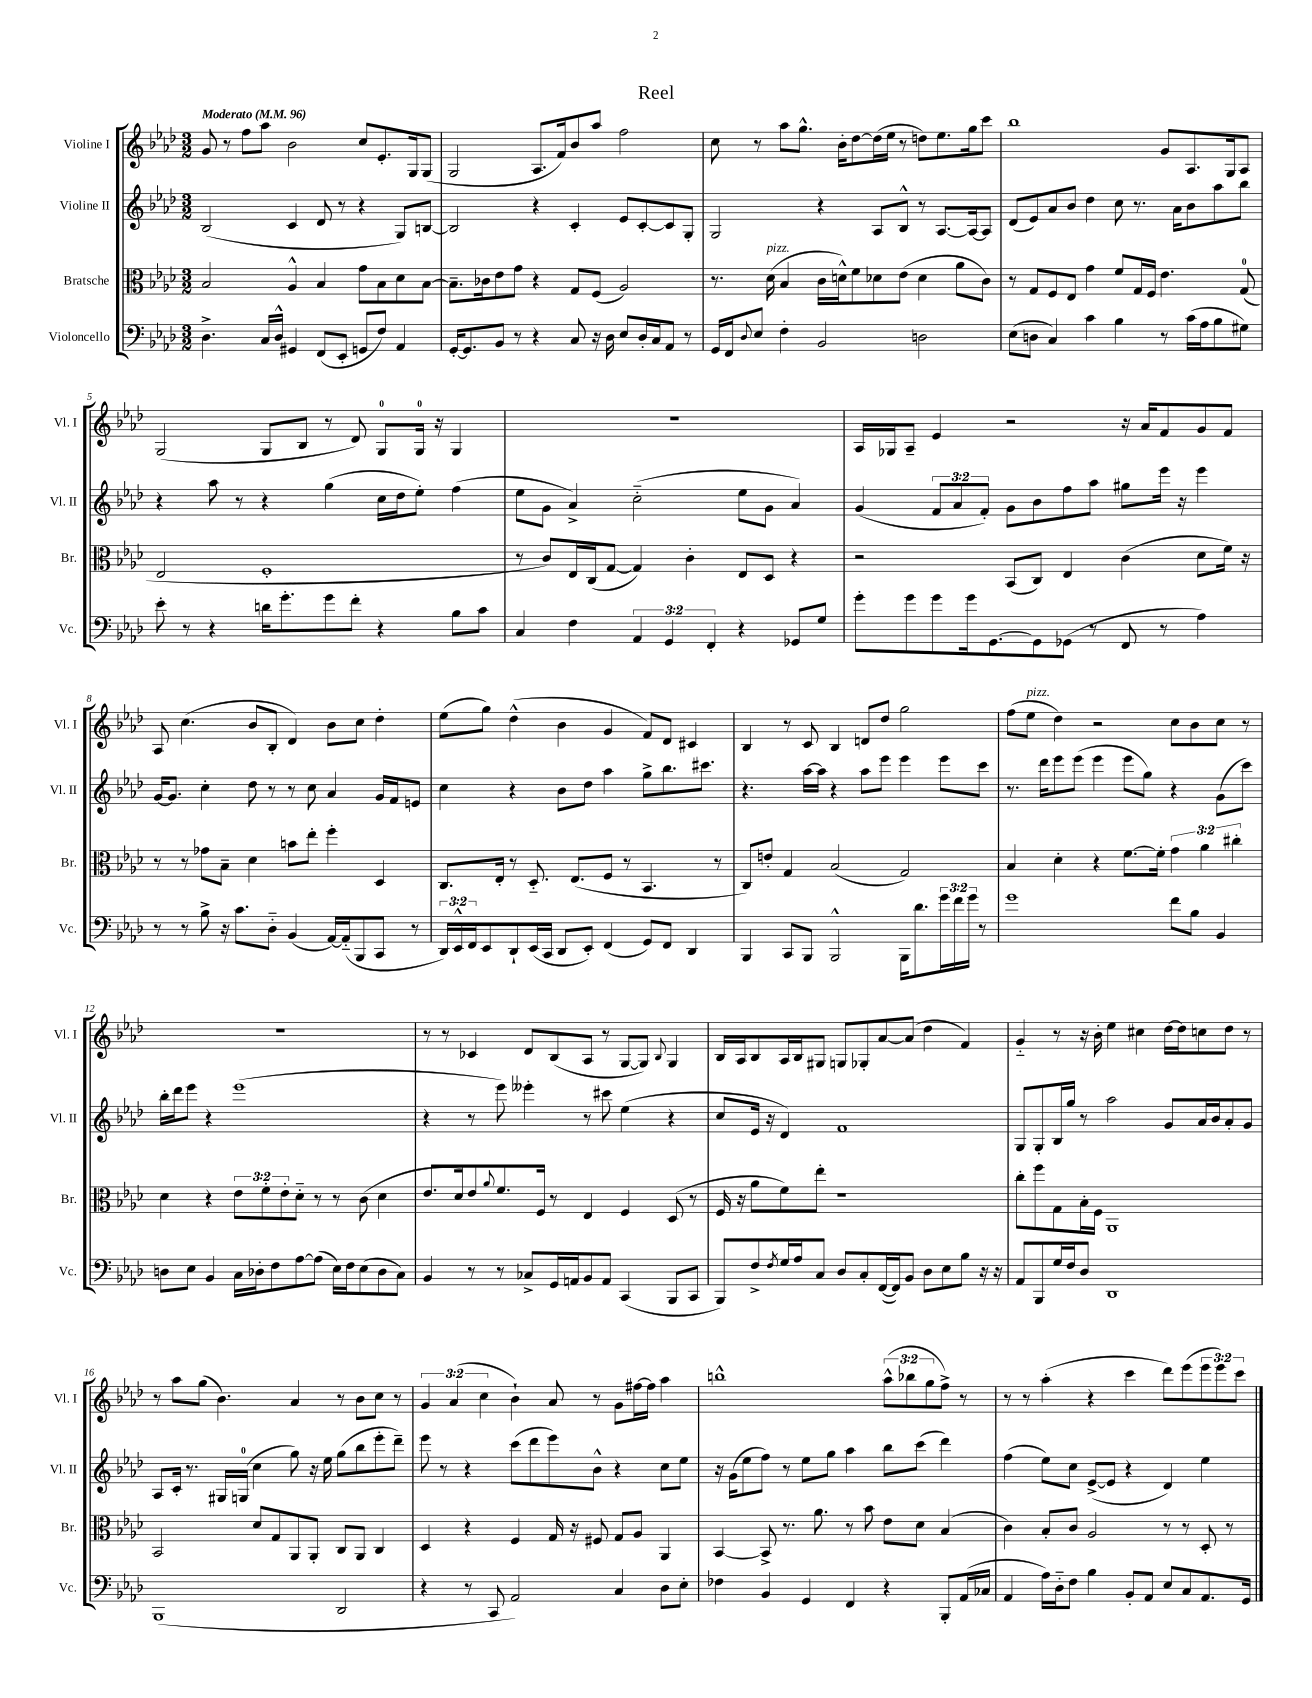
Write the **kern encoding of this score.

**kern	**kern	**kern	**kern
*staff4	*staff3	*staff2	*staff1
*clefF4	*clefC3	*clefG2	*clefG2
*k[b-e-a-d-]	*k[b-e-a-d-]	*k[b-e-a-d-]	*k[b-e-a-d-]
*M3/2	*M3/2	*M3/2	*M3/2
*MM96	*MM96	*MM96	*MM96
4.D-^\	2B-/	(2B-/	8g/
.	.	.	8r
.	.	.	8ff\L
16C/LL	.	.	8aa-\J
16D-^^/JJ	.	.	.
4GG#/	4A-^^/	4c/	2b-\
(8FF/L	4B-/	8d-/	.
8EE-'/J	.	8r	.
8GG/L	8g\L	4r	8cc/L
8F/J)	8B-\	.	8.e-'/
4AA-/	8d-\	8G/L)	.
.	.	.	16G/k
.	[8B-\J	[8B/J	(8G/J
=	=	=	=
[16GG'/LK	8.B-~\]L	2B/]	2G/
8.GG/]	.	.	.
.	16c-\k	.	.
8BB-/J	8e-\	.	.
8r	8g\J	.	.
4r	4r	4r	8.A-/L
.	.	.	16f/k)
8C/	8G/L	4c'/	8b-/
16r	(8F/J	.	8aa-/J
16D-\	.	.	.
8E-/L	2A-/)	8e-/L	2ff\
16D-'/L	.	[8c'/	.
16C/J	.	.	.
8AA-/J	.	8c/]	.
8r	.	8G'/J	.
=	=	=	=
16GG/LL	8.r	2G/	8cc\
16FF/J	.	.	.
8qqD-/	.	.	.
8E-/J	.	.	8r
.	(16d-\	.	.
4F'\	4B-/	.	8aa-\L
.	.	.	8.gg^^\J
2BB-/	16c\LL	4r	.
.	16d^^\J)	.	16b-'\LK
.	8f\	.	[8dd-\
.	8d-\	8A-/L	(16dd-\]L
.	.	.	16ee-\JJ
.	(8e-\J	8B-^^/J	8r
2D\	4d-\	8r	8dd\L)
.	.	[8.A-/L	8.ee-\
.	8a-\L	.	.
.	.	16A-/_k	16gg\k
.	8c\J)	8A-/]J	8ccc\J
=	=	=	=
(8E-\L	8r	(8d-/L	1bb-
8D\J	8G/L	8e-/)	.
4C/)	8F/	8a-/	.
.	8E-/J	8b-/J	.
4c\	4g\	4dd-\	.
4B-\	8f/L	8cc\	.
.	16G/L	8.r	.
.	16F/JJ	.	.
8r	4.e-\	.	8g/L
.	.	16a-\LK	.
(16c\LL	.	8b-\	8.A-/
16A-\J	.	.	.
8B-\	.	8aa-\	.
.	.	.	16G/k
8G#\J)	(8G/	8bb-\J	8A-/J
=	=	=	=
8e-'\	2E-/	4r	(2G/
8r	.	.	.
4r	.	8aa-\	.
.	.	8r	.
16d\LK	1F'	4r	8G/L
8.g'\	.	.	.
.	.	.	8B-/J
8g\	.	(4gg\	8r
8f'\J	.	.	8d-/)
4r	.	16cc\LL	8G/L
.	.	16dd-\J	.
.	.	8ee-'\J)	16G/Jk
.	.	.	16r
8B-\L	.	(4ff\	4G/
8c\J	.	.	.
=	=	=	=
4C/	8r	8ee-\L	1.r
.	8c/L)	8g\J	.
4F\	16E-/L	4a-^/)	.
.	(16C/J	.	.
.	[8G/J	.	.
6AA-/	4G/])	(2cc'~\	.
6GG/	.	.	.
.	4c'\	.	.
6FF'/	.	.	.
4r	8E-/L	8ee-\L	.
.	8D-/J	8g\J	.
8GG-/L	4r	4a-/)	.
8G/J	.	.	.
=	=	=	=
8g'\L	2r	(4g/	16A-/LL
.	.	.	16G-/J
8g\	.	.	8A-~/J
8g\	.	12f/L	4e-/
.	.	12a-/	.
16g\k	.	.	.
.	.	12f'/J)	.
[8.GG\	.	.	.
.	(8BB-/L	8g\L	2r
8GG\]	8C/J)	8b-\	.
(8GG-\J	4E-/	8ff\	.
8r	.	8aa-\J	.
8FF/	(4c\	8gg#\L	16r
.	.	.	16a-/LK
8r	.	16eee-\Jk	8f/
.	.	16r	.
4A-\)	8d-\L	4eee-\	8g/
.	16f\Jk)	.	8f/J
.	16r	.	.
=	=	=	=
8r	8r	[16g/LK	8A-/
.	.	8.g/]J	.
8r	8r	.	(4.cc\
8B-^\	8g-\L	4cc'\	.
16r	8B-~\J	.	.
8.c\L	.	.	.
.	4d-\	8dd-\	8b-/L
8D-'~\J	.	8r	8B-'/J
(4BB-/	8b\L	8r	4d-/)
.	8ee-'\J	8cc\	.
[16AA-/LL)	4ff'\	4a-/	8b-\L
(16AA-'~/]J	.	.	.
8BBB-/	.	.	8cc\J
8CC/J	4D-/	16g/LL	4dd-'\
.	.	16f/J	.
8r	.	8e/J	.
=	=	=	=
24DD-/LL)	8.C/L	4cc\	(8ee-\L
24EE-^^/	.	.	.
24FF/J	.	.	.
8EE-/	.	.	8gg\J)
.	16E-'/Jk	.	.
8DD-`/	8r	4r	(4dd-^^\
(16EE-/L	8.D-'~/	.	.
16CC/JJ	.	.	.
8DD-/L	.	8b-\L	4b-\
.	(8.E-/L	.	.
8EE-'/J)	.	8dd-\J	.
(4FF/	8F/J	4aa-\	4g/
.	8r	.	.
8GG/L)	4.BB-/	8gg^\L	8f/L)
8FF/J	.	8.bb-\	8d-/J
4DD-/	.	.	4c#/
.	.	8.ccc#\J	.
.	8r	.	.
=	=	=	=
4BBB-/	8C/L)	4.r	4B-/
.	8e'/J	.	.
8CC/L	4G/	.	8r
8BBB-/J	.	[16aa-\LL	8c/
.	.	16aa-\]JJ	.
2BBB-^^/	(2B-/	4r	4B-/
.	.	8aa-\L	8d/L
.	.	8eee-\J	8dd-/J
16BBB-\LK	2G/)	4eee-\	2gg\
8.d-\	.	.	.
24g\L	.	8eee-\L	.
24f\	.	.	.
24g\JJ	.	.	.
8r	.	8ccc\J	.
=	=	=	=
1g	4B-/	8.r	(8ff\L
.	.	.	8ee-\J
.	.	16ddd-\LK	.
.	4d-'\	8eee-\	4dd-\)
.	.	(8eee-\J	.
.	4r	4eee-\	2r
.	[8.f\L	8eee-\L	.
.	.	8gg\J)	.
.	16f'\]Jk	.	.
8f\L	6g\	4r	8cc\L
8B-\J	.	.	8b-\
.	6a-\	.	.
4BB-/	.	(8g\L	8cc\J
.	6cc#'\	.	.
.	.	8ccc\J)	8r
=	=	=	=
8D\L	4d-\	16bb-'\LL	1.r
.	.	16ddd-\J	.
8E-\J	.	8eee-\J	.
4BB-/	4r	4r	.
16C\LL	12e-\L	(1eee-	.
16D-'\J	.	.	.
.	12f'\	.	.
8F\	.	.	.
.	12e-'\	.	.
[8A-\	8d-'~\J	.	.
(8A-\]J	8r	.	.
16E-\LL)	8r	.	.
16F\J	.	.	.
(8E-\	(8c\	.	.
8D-\	4d-\	.	.
8C\J)	.	.	.
=	=	=	=
4BB-/	8.e-/L	4r	8r
.	.	.	8r
.	16d-/k)	.	.
8r	8e-/	8r	4c-/
.	8qqa-/	.	.
8r	8.f/	8eee-\)	.
8C-^/L	.	4eee--'\	8d-/L
.	16F/Jk	.	.
16GG/L	8r	.	(8B-/
16AA/J	.	.	.
8BB-/	4E-/	8r	8A-/J
8AA/J	.	8ccc#\	8r
(4CC/	4F/	(4ee-\	[8G/L
.	.	.	8G/]J)
.	.	.	8qqB-/
8BBB-/L	(8D-/	4r	4G/
8CC/J	8r	.	.
=	=	=	=
8BBB-/L)	16F/	8cc/L	16B-/LL
.	16r	.	16A-/J
8F^/	8a-\L	16e-/Jk	8B-/
.	.	16r	.
8qF/	.	.	.
16G/L	8f\)	4d-/)	16A-/L
16A-/J	.	.	16B-/J
8C/J	8ee-'\J	.	8G#/J
8D-/L	1r	1f	8G/L
8C'/	.	.	8G-'/
([16FF/L	.	.	[8a-/
16FF/]J)	.	.	.
8BB-/J	.	.	(8a-/]J
8D-\L	.	.	4dd-\
8E-\	.	.	.
8B-\J	.	.	4f/)
16r	.	.	.
16r	.	.	.
=	=	=	=
8AA-/L	8cc'\L	8G/L	4g'~/
8BBB-/	8ff\	8G'/	.
16G/L	8G\	16B-/L	8r
16F/J	.	16gg/JJ	.
8D-/J	16B-'\L	8r	16r
.	16F\JJ	.	16b-'\
1DD-	1AA-	2aa-\	4ee-\
.	.	.	4cc#\
.	.	8g/L	[16dd-\LL
.	.	.	16dd-\]J
.	.	16a-/L	8cc\
.	.	16b-/J	.
.	.	8a-'/	8dd-\J
.	.	8g/J	8r
=	=	=	=
(1BBB-	2BB-/	8A-/L	8r
.	.	16c'/Jk	8aa-\L
.	.	8.r	.
.	.	.	(8gg\J
.	.	16G#/LL	4.b-\)
.	.	(16G/JJ	.
.	8d-/L	4cc\	.
.	8G/	.	.
.	8AA-/	8gg\)	4a-/
.	8AA-'/J	16r	.
.	.	16ee-\	.
2DD-/	8C/L	(8gg\L	8r
.	8AA-/J	8bb-\	8b-\L
.	4C/	8eee-'\	8cc\J
.	.	8ddd-~\J)	8r
=	=	=	=
4r	4D-/	8eee-\	6g/
.	.	8r	.
.	.	.	(6a-/
8r	4r	4r	.
.	.	.	6cc\
8CC/	.	.	.
2AA-/)	4F/	(8ccc\L	4b-`\)
.	.	8ddd-\	.
.	16G/	8eee-\)	8a-/
.	16r	.	.
.	8F#/	8b-^^\J	8r
4C/	8G/L	4r	8g\L
.	8A-/J	.	[16ff#\L
.	.	.	16ff#\]JJ
8D-\L	4AA-/	8cc\L	4aa-\
8E-'\J	.	8ee-\J	.
=	=	=	=
4F-\	[4BB-/	16r	1bb^^
.	.	(16g\LK	.
.	.	8ee-\	.
4BB-/	8BB-^/]	8ff\J)	.
.	8.r	8r	.
4GG/	.	8ee-\L	.
.	8.a-\	.	.
.	.	8gg\J	.
4FF/	8r	4aa-\	.
.	8b-\	.	.
4r	8e-\L	8bb-\L	(12aa-^^\L
.	.	.	12bb-\
.	8d-\J	(8ccc\J	.
.	.	.	12gg\
8BBB-'/L	(4B-/	4ddd-\)	8ff^\J)
(16AA-/L	.	.	8r
16C-/JJ	.	.	.
=	=	=	=
4AA-/	4c\)	(4ff\	8r
.	.	.	8r
16A-\LL)	8B-'/L	8ee-\L)	(4aa-'\
16D-'~\J	.	.	.
8F\J	8c/J	8cc\J	.
4B-\	2A-/	([8e-^/L	4r
.	.	8e-/]J	.
8BB-'/L	.	4r	4ccc\
8AA-/J	.	.	.
8E-/L	8r	4d-/)	8ddd-\L)
8C/	8r	.	(8eee-\
8.AA-/	8D-'/	4ee-\	12eee-\
.	.	.	12eee-\)
.	8r	.	.
.	.	.	12ccc\J
16GG/Jk	.	.	.
==	==	==	==
*-	*-	*-	*-
